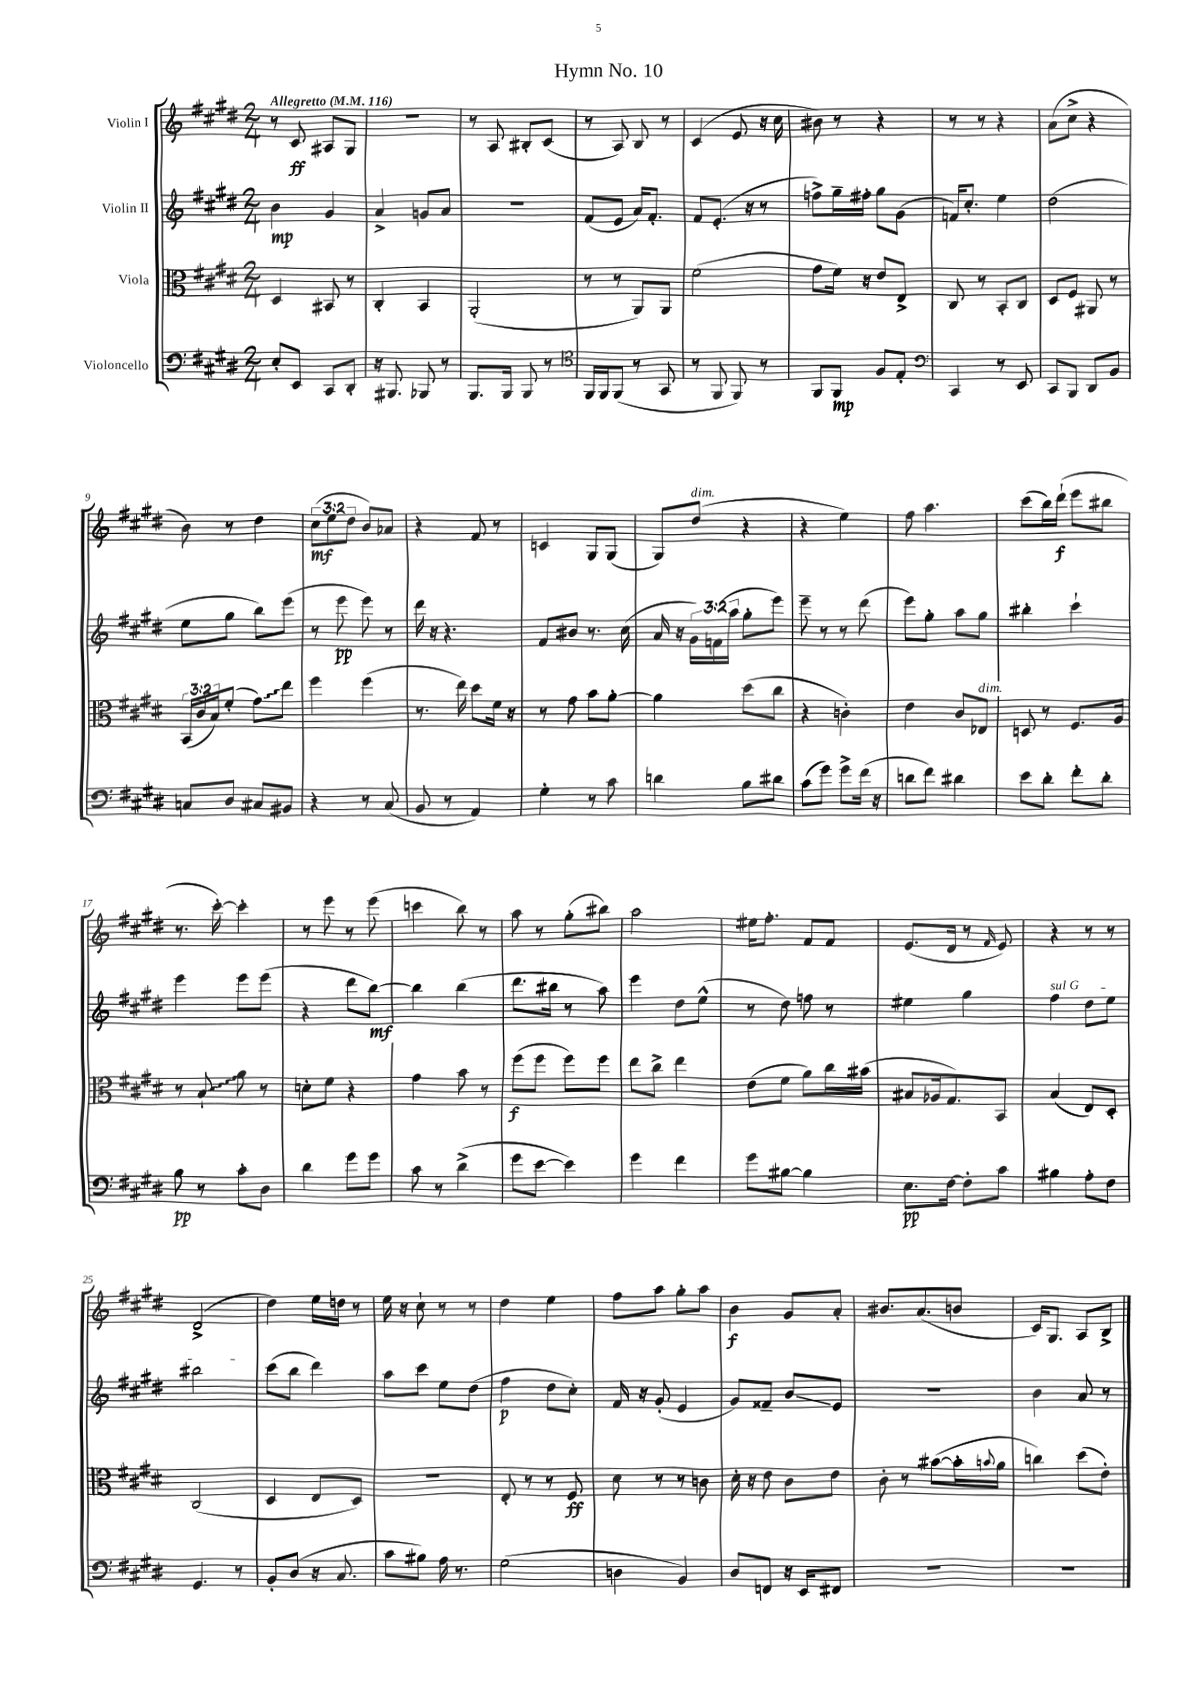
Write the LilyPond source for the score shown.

\header { title = "Hymn No. 10" }
<<
\new StaffGroup <<
\new Staff = "s0" \with { instrumentName = "Violin I" } {
    \clef treble \key e \major \numericTimeSignature \time 2/4 \override Staff.TupletNumber.text = #tuplet-number::calc-fraction-text \tempo "Allegretto" 4 = 116
    r8 cis'8\ff ais8 gis8 |
    r2 |
    r8 a8 bis8-. cis'8( |
    r8 a8) b8 r8 |
    cis'4( e'8 r16 cis''16 |
    bis'8) r8 r4 |
    r8 r8 r4 |
    a'8( cis''8-> r4 |
    b'8) r8 dis''4 |
    \tuplet 3/2 { cis''8\mf( e''8 dis''8 } b'8) aes'8 |
    r4 fis'8 r8 |
    c'4 gis8 gis8( |
    gis8) dis''8^\markup { \italic "dim." }( r4 |
    r4 e''4) |
    fis''8 a''4. |
    cis'''8( b''16) dis'''16-!\f( e'''8 bis''8 |
    r8. cis'''16~-.) cis'''4-. |
    r8 e'''8 r8 e'''8( |
    c'''4 b''8) r8 |
    a''8 r8 gis''8-.( bis''8) |
    a''2 |
    eis''16 fis''8.-. fis'8 fis'8 |
    e'8.( dis'16 r8 \grace { fis'16 } e'8) |
    r4 r8 r8 |
    dis'2->( |
    dis''4) e''16 d''16 r8 |
    e''16 r16 cis''8-! r8 r8 |
    dis''4 e''4 |
    fis''8 a''8 gis''8-. a''8 |
    b'4\f gis'8 a'8-. |
    bis'8. a'8.( b'8 |
    cis'16) gis8. a8 b8-> \bar "|." |
}
\new Staff = "s1" \with { instrumentName = "Violin II" } {
    \clef treble \key e \major \numericTimeSignature \time 2/4 \override Staff.TupletNumber.text = #tuplet-number::calc-fraction-text
    b'4\mp gis'4 |
    a'4-> g'8 a'8 |
    R2 |
    fis'8( e'8 a'16) fis'8.-. |
    fis'8 e'8.-.( r16 r8 |
    f''8->) gis''16-- fis''16-. gis''8 gis'8( |
    f'16) cis''8.-. e''4 |
    dis''2( |
    e''8 gis''8 b''8) e'''8( |
    r8 e'''8\pp e'''8) r8 |
    dis'''16 r16 r4. |
    fis'8 bis'8 r8. cis''16( |
    a'16 r16 \tuplet 3/2 { gis'16) f'16( a''16 } gis''8-. e'''8) |
    e'''8-- r8 r8 dis'''8( |
    e'''8) gis''8-. a''8 gis''8 |
    bis''4-. cis'''4-! |
    e'''4 e'''8 e'''8( |
    r4 dis'''8 b''8~\mf) |
    b''4 b''4( |
    dis'''8. bis''16 r8 a''8) |
    e'''4 dis''8 e''8-^( |
    r8 dis''8) f''8 r8 |
    eis''4 gis''4 |
    \once \override TextSpanner.bound-details.left.text = \markup { \italic "sul G" } fis''4\startTextSpan dis''8 e''8 |
    bis''2\stopTextSpan |
    cis'''8( b''8 dis'''4) |
    a''8 cis'''8 e''8 dis''8( |
    fis''4\p dis''8 cis''8-.) |
    fis'16 r16 gis'8-.( e'4 |
    gis'8) fisis'8-- b'8\glissando e'8 |
    R2 |
    b'4 a'8 r8 \bar "|." |
}
\new Staff = "s2" \with { instrumentName = "Viola" } {
    \clef alto \key e \major \numericTimeSignature \time 2/4 \override Staff.TupletNumber.text = #tuplet-number::calc-fraction-text
    dis4 bis,8 r8 |
    cis4-. b,4 |
    a,2-.( |
    r8 r8 a,8) a,8 |
    fis'2( |
    gis'8 fis'16) r16 e'8 e8-> |
    cis8 r8 b,8-. cis8 |
    dis8 fis8 ais,8 r8 |
    \tuplet 3/2 { b,16( cis'16 b16) } fis'8-.( \once \override Glissando.style = #'zigzag gis'8\glissando) e''8 |
    fis''4 fis''4( |
    r8. e''16) dis''8 fis'16 r16 |
    r8 gis'8 b'8 a'8~-. |
    a'4 dis''8( cis''8 |
    r4 c'4-.) |
    e'4 cis'8 ees8^\markup { \italic "dim." } |
    d8 r8 fis8. a16 |
    r8 \once \override Glissando.style = #'zigzag b8-!\glissando a'8 r8 |
    d'8-. fis'8 r4 |
    gis'4 b'8 r8 |
    fis''8\f( fis''8 fis''8) fis''8 |
    e''8 cis''8-> e''4 |
    e'8( fis'8 a'8) cis''16 bis'16( |
    bis8 aes16 gis8.) b,8 |
    b4( e8) dis8-. |
    cis2( |
    dis4 e8 dis8) |
    R2 |
    e8-. r8 r8 fis8\ff |
    dis'8 r8 r8 c'8 |
    dis'16-. r16 e'8 cis'8 e'8 |
    cis'8-. r8 bis'8~( bis'16-. \appoggiatura { b'8 } a'16 |
    c''4) dis''8( e'8-.) \bar "|." |
}
\new Staff = "s3" \with { instrumentName = "Violoncello" } {
    \clef bass \key e \major \numericTimeSignature \time 2/4
    e8-. e,8 cis,8 dis,8-. |
    r16 bis,,8. bes,,8 r8 |
    b,,8. b,,16 b,,8 r8 |
    \clef tenor fis,16 fis,16 fis,8( r8 gis,8 |
    r8 fis,8 fis,8) r8 |
    fis,8 fis,8\mp fis8 e8-. |
    \clef bass cis,4 r8 e,8 |
    cis,8 b,,8 dis,8 b,8 |
    c8 dis8 cis8 bis,8 |
    r4 r8 cis8( |
    b,8 r8 a,4) |
    gis4-. r8 cis'8 |
    d'4 b8 dis'8 |
    cis'8( gis'8) gis'8-> fis'16( r16 |
    d'8 fis'8) dis'4 |
    e'8 dis'8-. fis'8-. dis'8-. |
    b8\pp r8 cis'8-. dis8 |
    dis'4 gis'8 gis'8 |
    cis'8 r8 dis'4->( |
    gis'8 e'8~ e'4) |
    gis'4 fis'4 |
    gis'8 bis8~ bis4 |
    e8.\pp fis16~ fis8-. cis'8 |
    bis4 a8-. fis8 |
    gis,4. r8 |
    b,8-. dis8( r16 cis8. |
    cis'8 bis8) a16 r8. |
    gis2( |
    d4 b,4) |
    dis8 f,8 r16 e,16 fis,8 |
    R2 |
    R2 \bar "|." |
}
>>
>>
